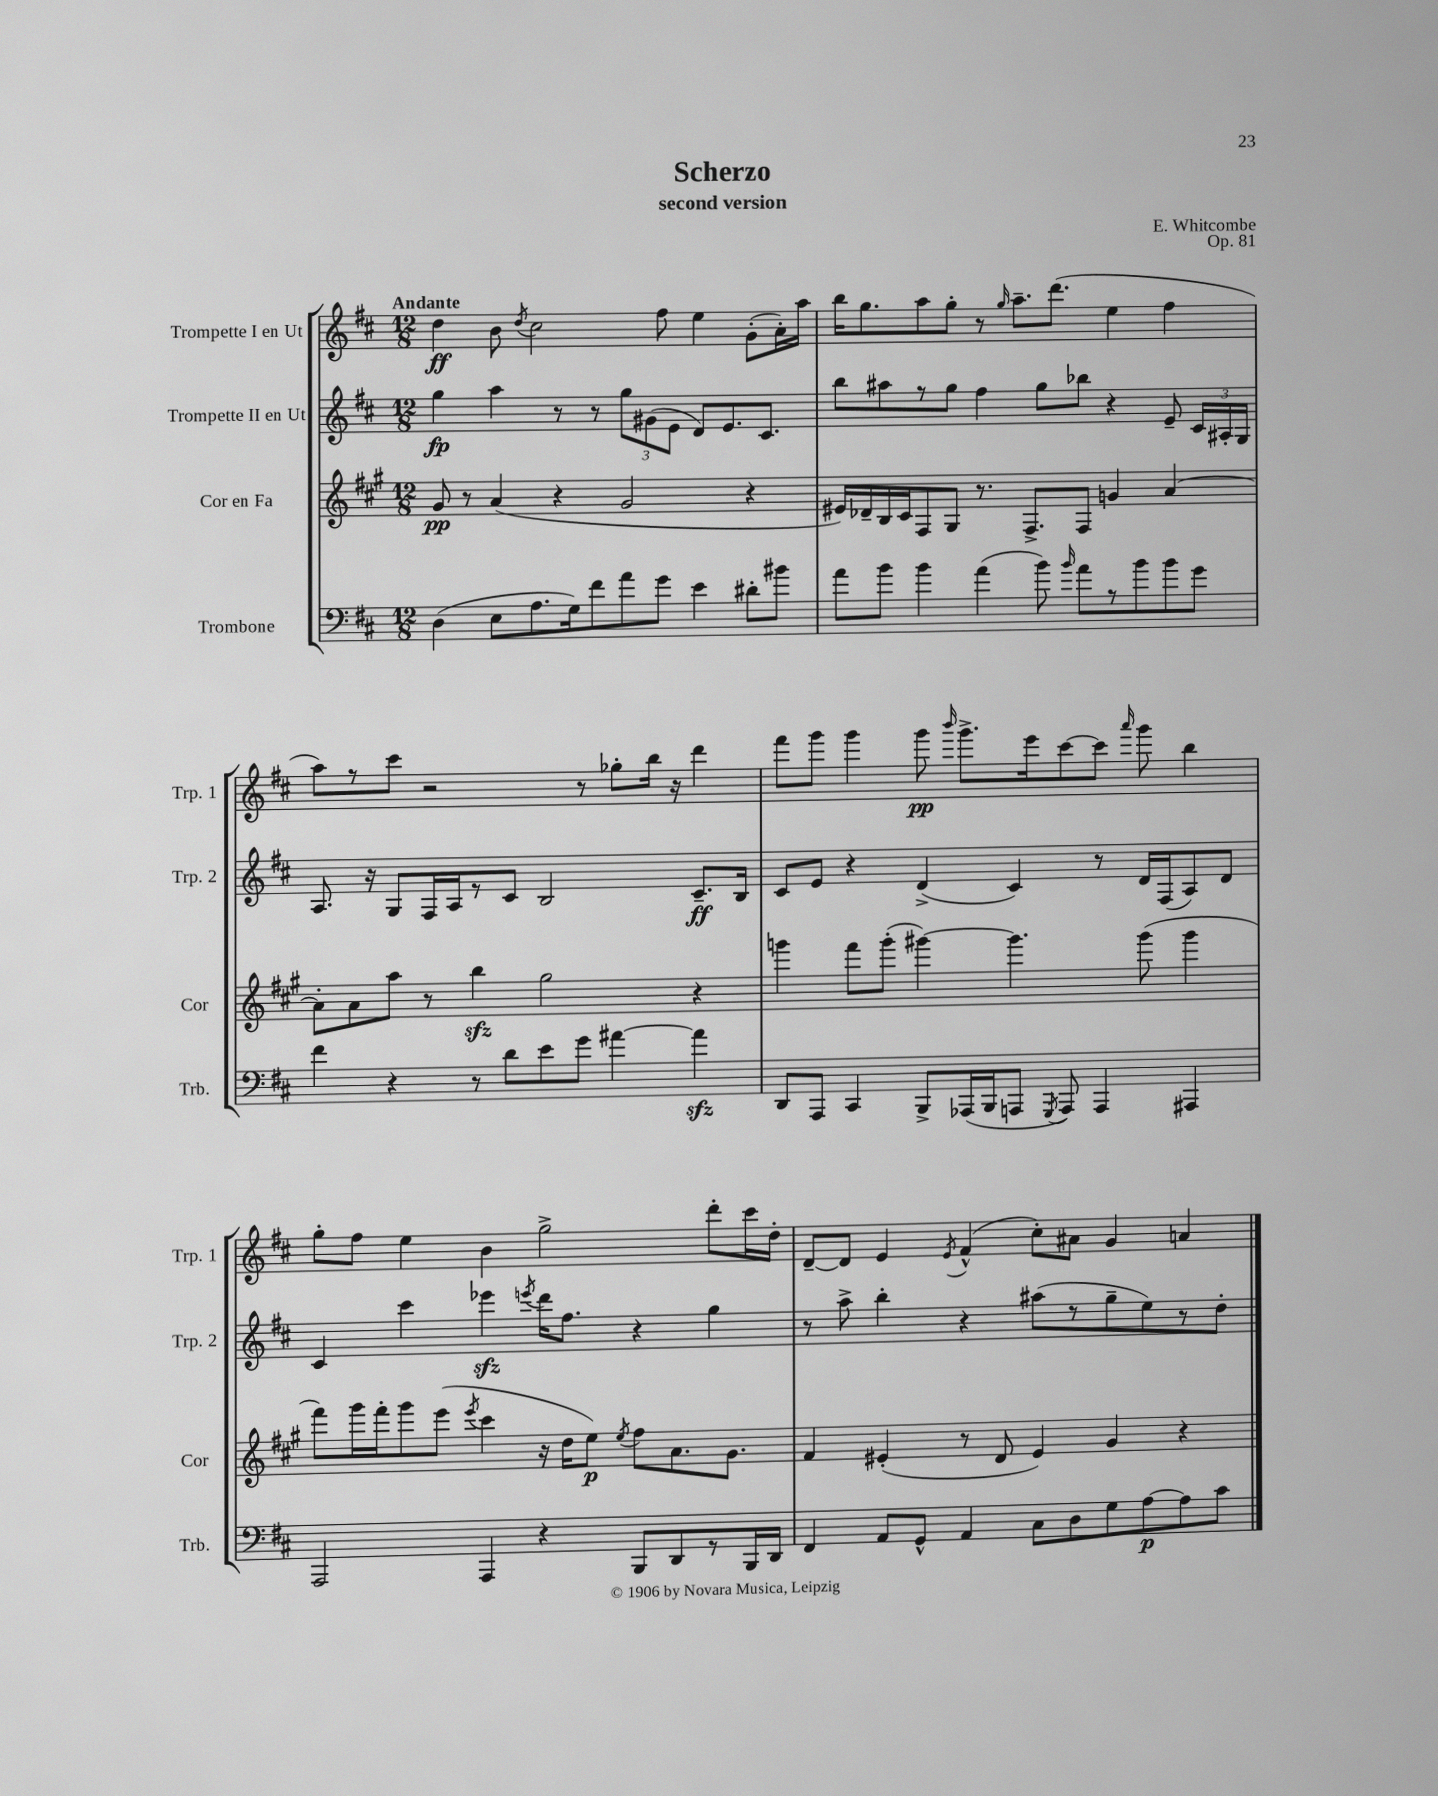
\header { title = "Scherzo" composer = "E. Whitcombe" subtitle = "second version" opus = "Op. 81" }
<<
\new StaffGroup <<
\new Staff = "s0" \with { instrumentName = "Trompette I en Ut" shortInstrumentName = "Trp. 1" } {
    \clef treble \key d \major \numericTimeSignature \time 12/8 \tempo "Andante"
    \autoBeamOff d''4\ff b'8 \acciaccatura { d''8 } cis''2 fis''8 e''4 g'8[-.( a'16-.) a''16] |
    b''16[ g''8. a''8 g''8]-. r8 \grace { g''16 } a''8.[-- d'''8.]( e''4 fis''4 |
    a''8[) r8 cis'''8] r2 r8 ges''8[-. b''16] r16 d'''4 |
    fis'''8[ g'''8] g'''4 g'''8\pp \grace { b'''16 } g'''8.[-> e'''16 cis'''8~ cis'''8] \grace { a'''16 } g'''8 b''4 |
    g''8[-. fis''8] e''4 b'4 g''2-> d'''8[-. cis'''16 d''16]-. |
    d'8[~-- d'8] e'4 \acciaccatura { e'8 } fis'4-^( cis''8[-.) ais'8] g'4 a'4 \bar "|." |
}
\new Staff = "s1" \with { instrumentName = "Trompette II en Ut" shortInstrumentName = "Trp. 2" } {
    \clef treble \key d \major \numericTimeSignature \time 12/8
    \autoBeamOff g''4\fp a''4 r8 r8 \tuplet 3/2 { g''8[ gis'8( e'8] } d'8[) e'8. cis'8.] |
    b''8[ ais''8 r8 g''8] fis''4 g''8[ bes''8] r4 e'8-- \tuplet 3/2 { cis'16[ ais16-. g16] } |
    a8. r16 g8[ fis16 a16 r8 cis'8] b2 cis'8.[--\ff b16] |
    cis'8[ e'8] r4 d'4->( cis'4) r8 d'16[ fis16( a8) d'8] |
    cis'4 cis'''4 ees'''4\sfz \acciaccatura { e'''8 } d'''16[ fis''8.] r4 g''4 |
    r8 a''8-> b''4-. r4 ais''8[( r8 g''8-- e''8) r8 d''8]-. \bar "|." |
}
\new Staff = "s2" \with { instrumentName = "Cor en Fa" shortInstrumentName = "Cor" } {
    \clef treble \key a \major \numericTimeSignature \time 12/8
    \autoBeamOff gis'8\pp r8 a'4( r4 gis'2 r4 |
    eis'16[) des'16-- b16 cis'16 fis8 gis8] r8. fis8.[-> fis8] g'4 a'4~ |
    a'8[-. a'8 a''8] r8 b''4\sfz gis''2 r4 |
    g'''4 fis'''8[ g'''8]-.( gis'''4~) gis'''4. gis'''8( gis'''4 |
    fis'''8[) gis'''16 fis'''16-. gis'''8 e'''8]( \acciaccatura { e'''8 } cis'''4 r16 d''16[ e''8]\p) \acciaccatura { e''8 } fis''8[ a'8. gis'8.] |
    fis'4 eis'4-.( r8 d'8 eis'4) gis'4 r4 \bar "|." |
}
\new Staff = "s3" \with { instrumentName = "Trombone" shortInstrumentName = "Trb." } {
    \clef bass \key d \major \numericTimeSignature \time 12/8
    \autoBeamOff d4( e8[ a8. g16) fis'8 a'8 g'8] e'4 dis'8[-. bis'8] |
    a'8[ b'8] b'4 a'4( b'8) \grace { b'16 } a'8[ r8 b'8 b'8 g'8] |
    fis'4 r4 r8 d'8[ e'8 g'8] ais'4~ ais'4\sfz |
    d,8[ a,,8] cis,4 b,,8[-> aes,,16( b,,16 a,,8] \acciaccatura { g,,8 } a,,8) a,,4 ais,,4 |
    a,,2 a,,4 r4 b,,8[ d,8 r8 b,,16 d,16] |
    fis,4 a,8[ g,8]-^ a,4 cis8[ d8 g8 a8~\p a8 cis'8] \bar "|." |
}
>>
>>
\layout { \context { \Score \remove "Bar_number_engraver" } }
